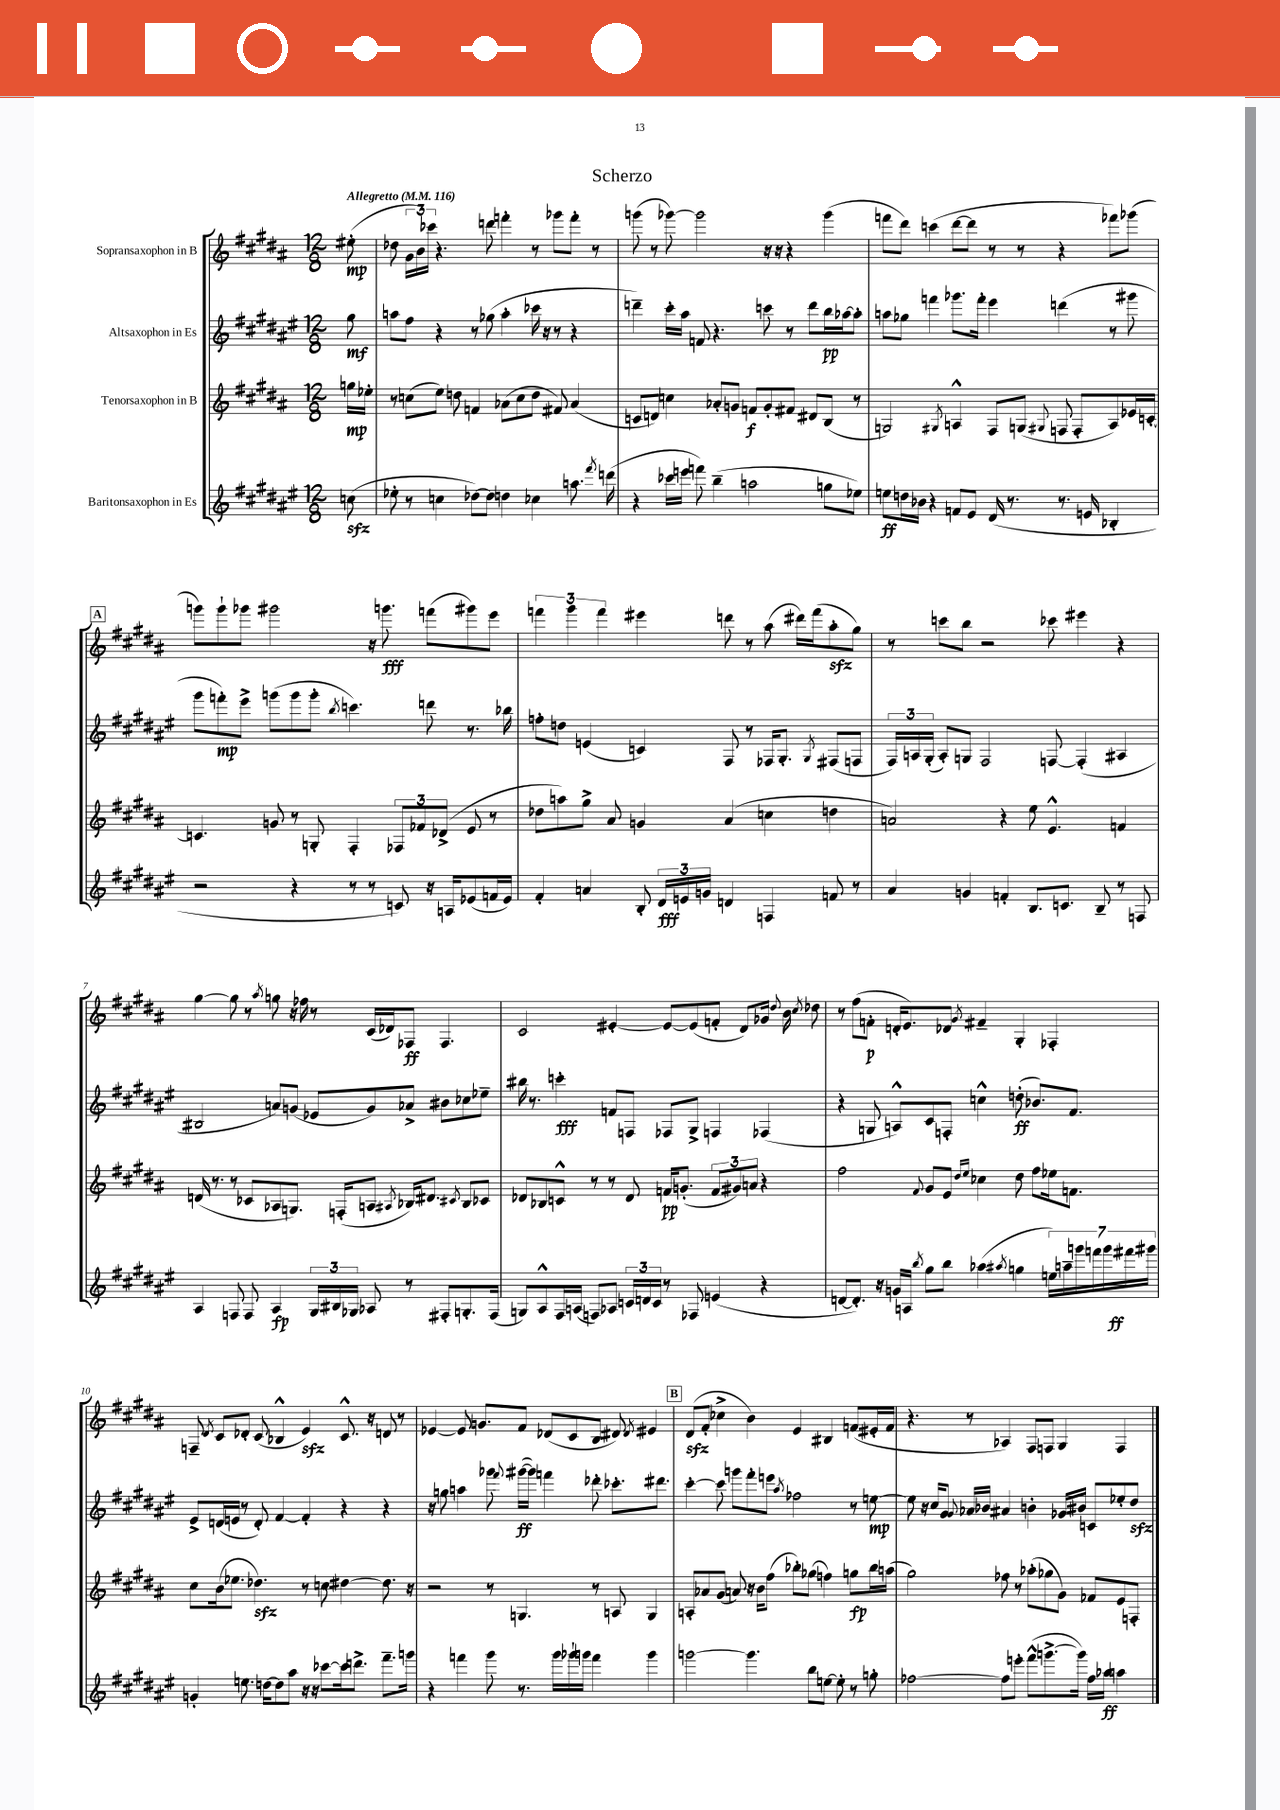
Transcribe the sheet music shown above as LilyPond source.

\header { title = "Scherzo" }
<<
\new StaffGroup <<
\new Staff = "s0" \with { instrumentName = "Sopransaxophon in B" } {
    \clef treble \key b \major \numericTimeSignature \time 12/8 \partial 8 \tempo "Allegretto" 4 = 116
    \autoBeamOff eis''8-.\mp( |
    des''8 \tuplet 3/2 { gis'16[ b'16) ces'''16] } r4. d'''8 f'''4-. r8 ges'''8[ f'''8]-. r8 |
    g'''8( r8 ges'''8~) ges'''2 r16 r16 r4 ges'''4( |
    f'''8[ dis'''8]) c'''4( dis'''8[~ dis'''8] r8 r8 r4 fes'''8[) ges'''8]( |
    \mark \markup { \box "A" } g'''8[) g'''8-! ges'''8] gis'''2 r16 g'''8.\fff f'''8[( gis'''8) e'''8] |
    \tuplet 3/2 { f'''4 gis'''4 f'''4 } eis'''4 d'''8 r8 ais''8( dis'''16[) f'''16( ais''8-.\sfz gis''8]) |
    r8 c'''8[ b''8] r2 ces'''8 eis'''4 r4 |
    gis''4~ gis''8 r8 \acciaccatura { ais''8 } g''8 r16 fes''16 r8 cis'16[( des'16) fes8]\ff fes4. |
    cis'2 eis'4~-. eis'8[~ eis'8( f'8]-. dis'8[) ges'16] \appoggiatura { dis''8 } b'16 \acciaccatura { cis''8 } des''8 |
    r8 fis''8[( f'8]-.\p d'16[-. e'8.) des'8] \acciaccatura { gis'8 } fis'4-- gis4-. fes4-. |
    f8-- \acciaccatura { dis'8 } cis'8[ des'8]-. cis'8( bes4-^ e'4\sfz) cis'8.-^ r16 d'8 r8 |
    ees'4~ ees'8. g'8.[ fis'8] des'8[( cis'8 b8] dis'8) \acciaccatura { dis'8 } eis'4 |
    \mark \markup { \box "B" } dis'8[\sfz( fis'8]-. ces''4-> b'4) e'4 bis4 f'8[( eis'16-. f'16] |
    r4. r8 aes4) fis8[ f8] gis4 f4 \bar "|." |
}
\new Staff = "s1" \with { instrumentName = "Altsaxophon in Es" } {
    \clef treble \key fis \major \numericTimeSignature \time 12/8 \partial 8
    \autoBeamOff gis''8\mf |
    a''8[ fis''8] r4 r8 ges''8( a''4-. ces'''16 r16 r8 r4 |
    d'''4--) cis'''16[-. ais''16] f'8 r4. c'''8 r8 d'''8[ b''16\pp aes''16~ aes''8]-. |
    a''8[ ges''8] f'''4 ges'''8.[ f'''16]-. eis'''4 d'''4( r8 gis'''8 |
    \mark \markup { \box "A" } gis'''8[ f'''8-.\mp) eis'''8]-> g'''8[( g'''8 g'''8]-. \acciaccatura { b''8 } c'''4.) d'''8 r8. bes''16 |
    f''8[-. d''8] e'4( c'4) fis8 r8 fes16[ gis8.]-. \acciaccatura { gis8 } fis8[( f8] |
    \tuplet 3/2 { fis16[) a16 gis16]-.( } a8[-.) g8] fis2 f8~ f4-.( ais4 |
    bis2 a'8[) g'8]( ees'8[ g'8) aes'8]-> bis'8[ ces''8 ees''8]-- |
    bis''16 r8. c'''4-.\fff f'8[ f8] fes8[ gis8]-> f4 fes4( |
    r4 g8 a8[-^) cis'8 f8]-. c''4-^ d''8-.\ff( bes'8.[) fis'8.] |
    eis'8[-> d'16( e'16] r8 d'8-.) fis'4~ fis'4-. r4 r4 |
    r16 g''8. a''4 ges'''8 \appoggiatura { fis'''8 } gis'''16[~\ff( gis'''16]) f'''4 des'''8-. ces'''8.[-. dis'''8.] |
    \mark \markup { \box "B" } cis'''4~-. cis'''8 g'''8[ fis'''8-. e'''8] \acciaccatura { ais''8 } fes''2 r8 e''8~\mp |
    e''8 r16 cis''16[ gis'8] \appoggiatura { gis'8 } aes'16[ bes'16] ais'4 b'4-. ges'16[ bis'16] c'8[ ees''8-. dis''8]\sfz \bar "|." |
}
\new Staff = "s2" \with { instrumentName = "Tenorsaxophon in B" } {
    \clef treble \key b \major \numericTimeSignature \time 12/8 \partial 8
    \autoBeamOff g''16[\mp ees''16]-. |
    r8 c''8[( e''8]) d''8 f'4 aes'8[( c''8 d''8] fis'8) aes'4( |
    c'8[ d'8]) c''4 aes'8[-. g'8] f'8[\f g'8-. fis'8] dis'8[ b8]( r8 |
    g2) \acciaccatura { gis8 } a4-^ fis8[ g8]( \appoggiatura { gis8 } f8 f8[-. a8) ees'16 c'16]~-. |
    \mark \markup { \box "A" } c'4. g'8 r8 g8-. fis4-. \tuplet 3/2 { fes8[ fes'8 des'8]->( } e'8 r8 |
    des''8[ a''8) gis''8]-> ais'8 g'4 ais'4( c''4 d''4 |
    a'2) r4 e''8 e'4.-^ f'4 |
    d'16( r8. r8 ces'8[ aes8 g8.]) f16[-.( a8] \acciaccatura { ais8 } bes16[) dis'8.] \acciaccatura { cis'8 } bes8[ ces'8] |
    des'8[ bes8 c'8]-^ r8 r8 des'8 f'16[\pp g'8.]-.( \tuplet 3/2 { f'8[ gis'8) a'8] } r4 |
    fis''2 \appoggiatura { fis'8 } gis'8[ e'8] \grace { dis''16[ e''16] } ces''4 dis''8 fis''8[ ees''16 f'8.] |
    cis''8[ b'16( ees''8.] des''4.\sfz) r8 c''8 dis''4~ dis''8. r16 |
    r2 r8 g4. r8 a8 g4 |
    \mark \markup { \box "B" } a8[-. aes'8 gis'8]( a'8) r16 b'16[ fis''8]( bes''8[-.) ges''8]( f''4) g''8[\fp bes''16 a''16]( |
    gis''2) fes''8 r8 aes''8[-.( ges''8 gis'8]) fes'8[ e'8 f8]-. \bar "|." |
}
\new Staff = "s3" \with { instrumentName = "Baritonsaxophon in Es" } {
    \clef treble \key fis \major \numericTimeSignature \time 12/8 \partial 8
    \autoBeamOff c''8\sfz( |
    ees''8-. r8 c''4 des''8[~) des''8] d''4 ces''4 a''8. \acciaccatura { fis'''8 } d'''16( |
    r4 ces'''16[ e'''16] f'''8) b''4--( a''2 g''8[ ees''8]) |
    e''8[\ff d''16 bes'16] r4 f'8[ eis'8] dis'16( r8. r8. e'16 bes4-. |
    \mark \markup { \box "A" } r2 r4 r8 r8 c'8) r16 a16[ ees'8( f'16 ees'16]) |
    fis'4-. a'4 b8-. \tuplet 3/2 { dis'16[\fff e'16 g'16] } d'4 f4 f'8 r8 |
    ais'4 g'4 f'4-. b8.[ c'8.] b8-- r8 f8 |
    ais4 f8 f8 ais4\fp \tuplet 3/2 { gis16[ bis16 ges16] } aes8 r8 fis8[-. g8.-. fis16]( |
    g8[) ais8-^ fis16 a16]( f8[) aes8] \tuplet 3/2 { c'16[ d'16 c'16] } r8 fes8 e'4( r4 |
    d'8[~ d'8.]-.) r16 g'16[ a16] \acciaccatura { b''8 } gis''8[ b''8] aes''4( \acciaccatura { ais''8 } g''4 \tuplet 7/4 { e''16[) a''16-- g'''16 f'''16 g'''16 fis'''16\ff gis'''16] } |
    g'4-. e''8. d''16[~ d''8 ais''8] r16 r16 ces'''8[~ ces'''16 d'''8.]-> fis'''8.[-- g'''16] |
    r4 f'''4 gis'''8 r8. gis'''16[ ges'''16-! g'''16] f'''4 g'''4 |
    \mark \markup { \box "B" } g'''2~ g'''4. b''8[ e''8]~ e''8-. r8 g''8-. |
    fes''2~ fes''8[ e'''8]-. fis'''8[-^( g'''8.~-> g'''16]) fes''16[ aes''16]\ff a''4 \bar "|." |
}
>>
>>
